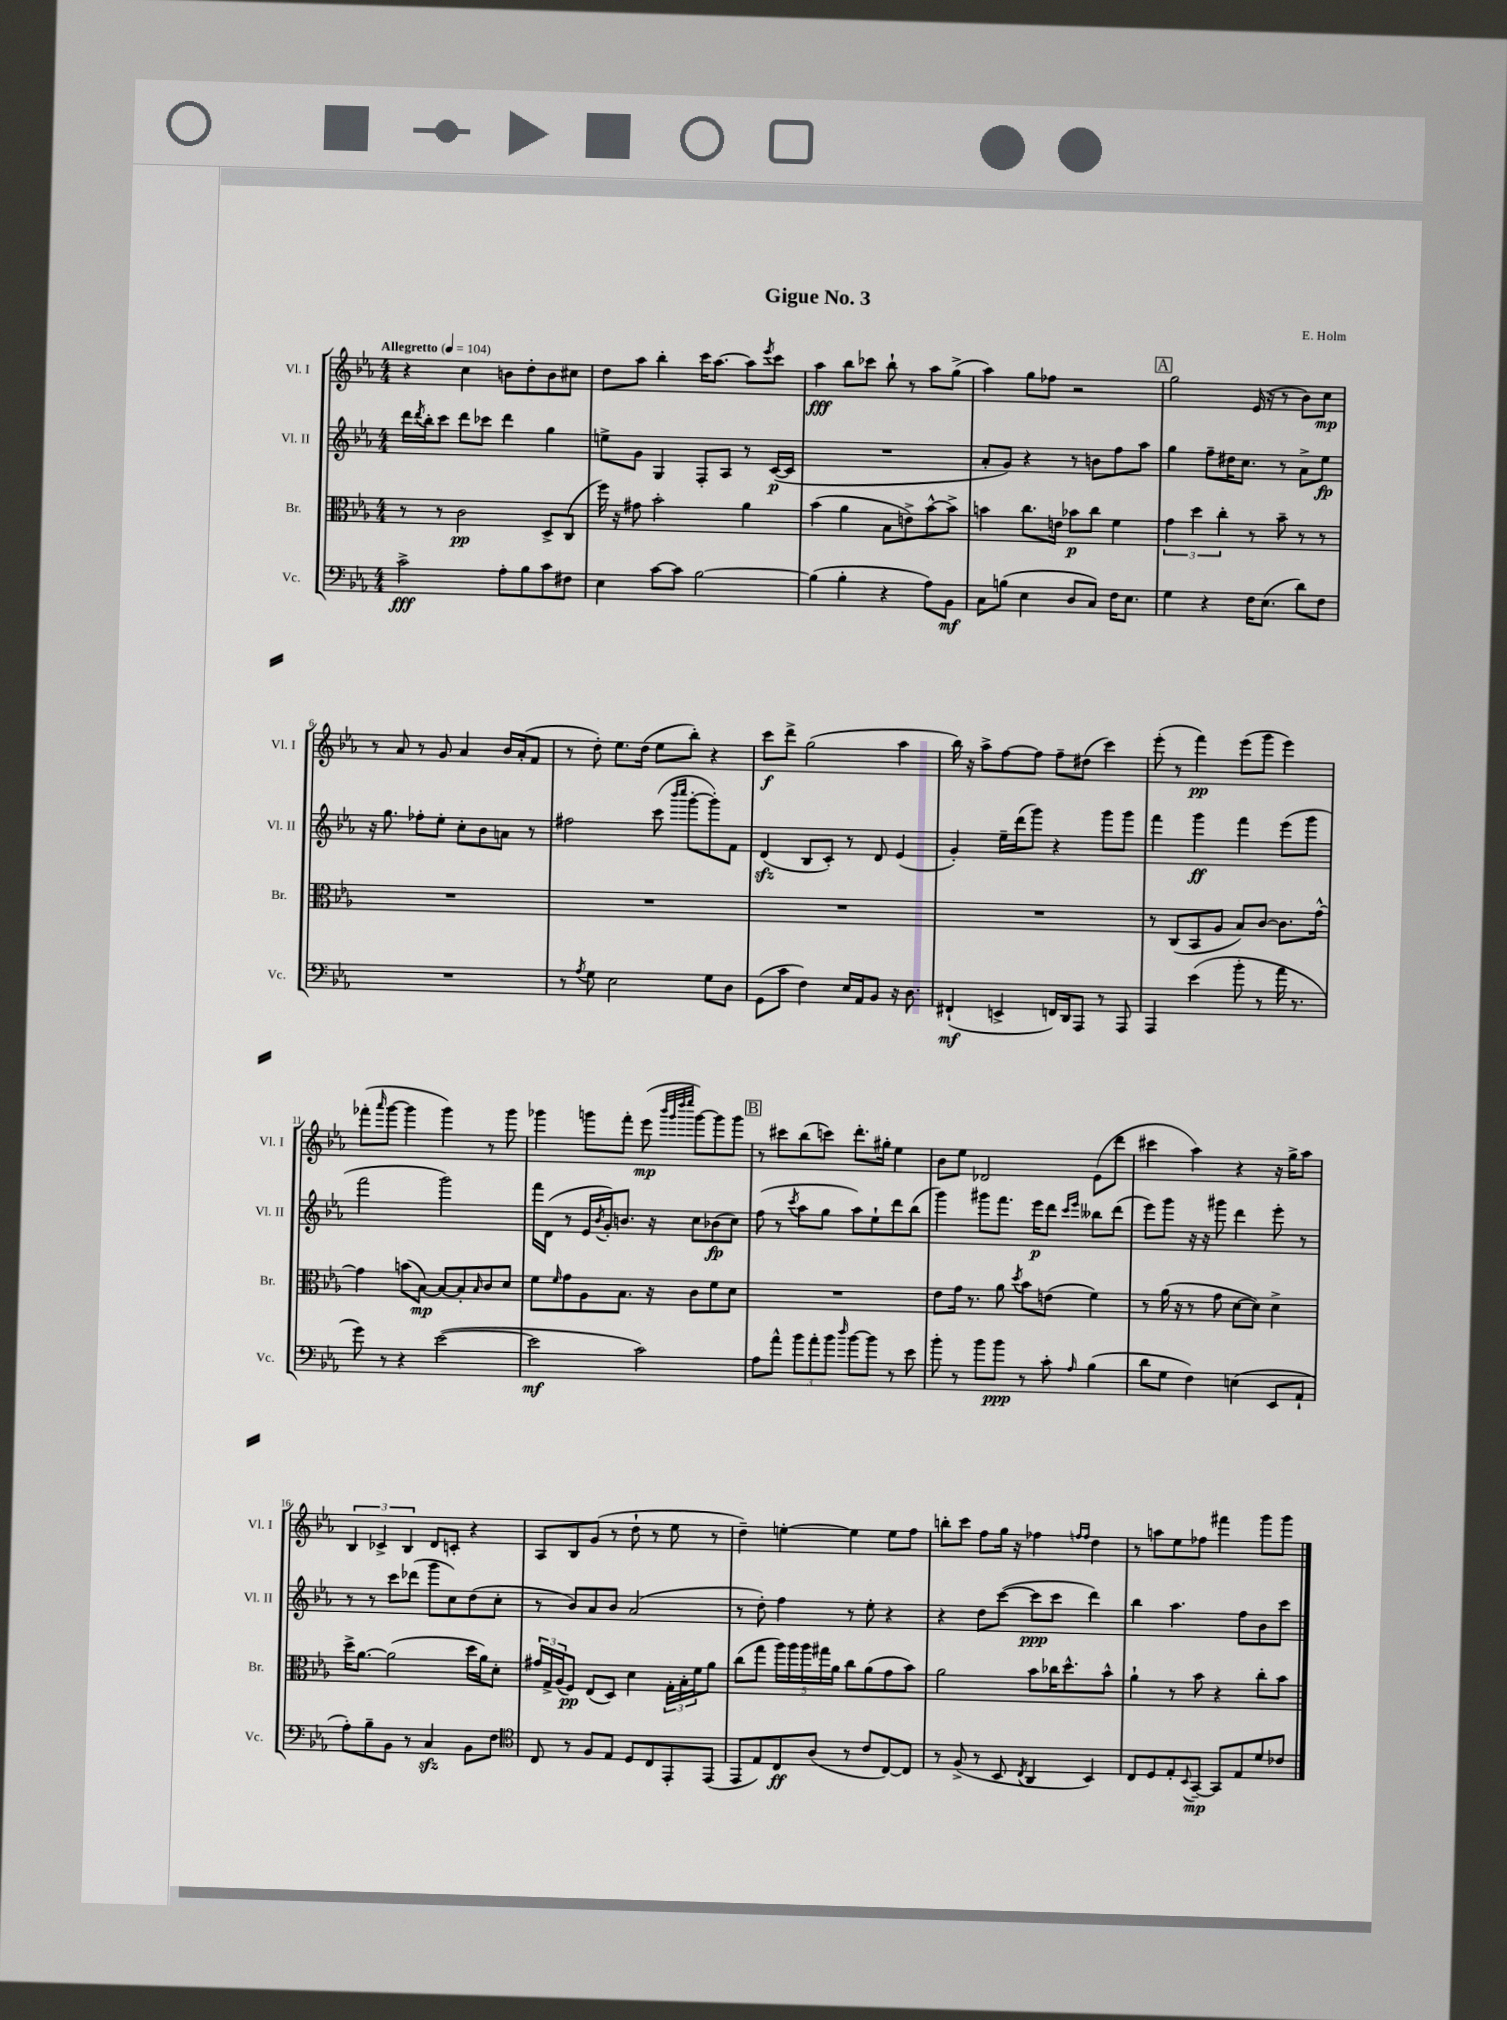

**kern	**dynam	**kern	**dynam	**kern	**dynam	**kern	**dynam
*part4	*part4	*part3	*part3	*part2	*part2	*part1	*part1
*staff4	*staff4	*staff3	*staff3	*staff2	*staff2	*staff1	*staff1
*I"Vc.	*	*I"Br.	*	*I"Vl. II	*	*I"Vl. I	*
*I'Vc.	*	*I'Br.	*	*I'Vl. II	*	*I'Vl. I	*
*clefF4	*	*clefC3	*	*clefG2	*	*clefG2	*
*k[b-e-a-]	*	*k[b-e-a-]	*	*k[b-e-a-]	*	*k[b-e-a-]	*
*M4/4	*	*M4/4	*	*M4/4	*	*M4/4	*
*MM104	*	*MM104	*	*MM104	*	*MM104	*
=1	=1	=1	=1	=1	=1	=1	=1
!	!	!	!	!	!	!LO:TX:a:B:t=Allegretto	!
2c^\	fff	8r	.	16ddd\LL	.	4r	.
.	.	.	.	8qddd/	.	.	.
.	.	.	.	16bb-'\J	.	.	.
.	.	8r	.	8ccc\J	.	.	.
.	.	2c\	pp	8ddd\L	.	4cc\	.
.	.	.	.	8ccc-X\J	.	.	.
8A-'\L	.	.	.	4ddd\	.	8bn\L	.
8B-\	.	.	.	.	.	8dd'\	.
8c\	.	8D^/L	.	4gg\	.	8b\	.
8F#X\J	.	(8C/J	.	.	.	8cc#X\J	.
=2	=2	=2	=2	=2	=2	=2	=2
4E-\	.	16ff\)	.	8een^\L	.	8dd\L	.
.	.	16r	.	.	.	.	.
.	.	8g#X\	.	8g\J	.	8aa-\J	.
[8c\L	.	2b-'\	.	4G/	.	4bb-'\	.
8c\J]	.	.	.	.	.	.	.
[2B-\	.	.	.	8F'/L	.	16ccc\KL	.
.	.	.	.	.	.	[8.aa-\J	.
.	.	.	.	8A-/J	.	.	.
.	.	4a-\	.	8r	.	8aa-\L]	.
.	.	.	.	.	.	8qeee-/	.
.	.	.	.	([16c/LL	p	8ccc\J	.
.	.	.	.	16c/JJ]	.	.	.
=3	=3	=3	=3	=3	=3	=3	=3
(4B-\]	.	(4b-\	.	1r	.	4aa-\	fff
4B-'\	.	4a-\	.	.	.	8bb-\L	.
.	.	.	.	.	.	8ccc-X\J	.
4r	.	8B-\L	.	.	.	8bb-`\	.
.	.	8en^\)	.	.	.	8r	.
8A-\L)	.	[8b-^^\	.	.	.	8aa-\L	.
8BB-\J	mf	8b-^\J]	.	.	.	(8gg^\J	.
=4	=4	=4	=4	=4	=4	=4	=4
8C\L	.	4bn\	.	8a-'/L	.	4aa-\)	.
(8Bn\J	.	.	.	8g/J)	.	.	.
4E-\	.	8.cc\L	.	4r	.	8gg\L	.
.	.	.	.	.	.	8ff-X\J	.
.	.	16en\Jk	.	.	.	.	.
8D/L	.	8b-X\L	p	8r	.	2r	.
8C/J)	.	8cc\J	.	8bn\L	.	.	.
16F\KL	.	4f\	.	8ff\	.	.	.
8.E-\J	.	.	.	.	.	.	.
.	.	.	.	8aa-\J	.	.	.
!!LO:REH:place=s1:t=A
=5	=5	=5	=5	=5	=5	=5	=5
4G\	.	6g\	.	4gg\	.	2gg\	.
.	.	6dd\	.	.	.	.	.
4r	.	.	.	8ff~\L	.	.	.
.	.	6cc'\	.	.	.	.	.
.	.	.	.	16dd#X\K	.	.	.
.	.	.	.	8.cc\J	.	.	.
16F\KL	.	8r	.	.	.	(16e-/	.
(8.E-\J	.	.	.	.	.	16r	.
.	.	8b-~\	.	8r	.	8r	.
8d\L)	.	8r	.	8a-^\L	.	8b-\L)	.
8F\J	.	8r	.	8ee-\J	fp	8cc\J	mp
!!LO:LB:g=z
=6	=6	=6	=6	=6	=6	=6	=6
1r	.	1r	.	16r	.	8r	.
.	.	.	.	8.gg\	.	.	.
.	.	.	.	.	.	8a-/	.
.	.	.	.	8ff-X'\L	.	8r	.
.	.	.	.	8ee-'\J	.	8g/	.
.	.	.	.	8cc'\L	.	4a-/	.
.	.	.	.	8b-\	.	.	.
.	.	.	.	8an\J	.	16b-/LL	.
.	.	.	.	.	.	(16a-'/J	.
.	.	.	.	8r	.	8f/J	.
=7	=7	=7	=7	=7	=7	=7	=7
8r	.	1r	.	2ff#X\	.	8r	.
8qA-/	.	.	.	.	.	.	.
8G\	.	.	.	.	.	8dd'\)	.
2E-\	.	.	.	.	.	8.ee-\L	.
.	.	.	.	.	.	(16dd\Jk	.
.	.	.	.	(8ccc\	.	8ee-\L	.
.	.	.	.	16qqbbb-/LL	.	.	.
.	.	.	.	16qqcccc/JJ	.	.	.
.	.	.	.	[8ggg'\L	.	8bb-'\J)	.
8G\L	.	.	.	8ggg'\])	.	4r	.
8D\J	.	.	.	8f\J	.	.	.
=8	=8	=8	=8	=8	=8	=8	=8
(8GG\L	.	1r	.	(4dzz/	.	8ccc\L	f
8c\J	.	.	.	.	.	8ddd^\J	.
4F\)	.	.	.	8B-/L	.	(2gg\	.
.	.	.	.	8c'/J)	.	.	.
16E-/LL	.	.	.	8r	.	.	.
16AA-/J	.	.	.	.	.	.	.
8BB-/J	.	.	.	8d/	.	.	.
16r	.	.	.	(4e-/	.	4aa-\	.
8.D\	.	.	.	.	.	.	.
=9	=9	=9	=9	=9	=9	=9	=9
(4FF#X`/	mf	1r	.	4g'/)	.	16bb-\)	.
.	.	.	.	.	.	16r	.
.	.	.	.	.	.	8aa-^\L	.
4EEn^/	.	.	.	16ee-~\LL	.	[8ff\	.
.	.	.	.	(16ddd\J	.	.	.
.	.	.	.	8ggg\J)	.	8ff\J]	.
16FFn/LL)	.	.	.	4r	.	8ff~\L	.
16DD/J	.	.	.	.	.	.	.
8AAA-/J	.	.	.	.	.	(8dd#X\J	.
8r	.	.	.	8ggg\L	.	4ccc\)	.
8AAA-/	.	.	.	8ggg\J	.	.	.
=10	=10	=10	=10	=10	=10	=10	=10
4AAA-/	.	8r	.	4fff\	.	(8eee-'\	.
.	.	(8C/L	.	.	.	8r	.
(4e-\	.	8BB-/	.	4ggg\	ff	4fff\)	pp
.	.	8A-/J	.	.	.	.	.
8b-'\	.	8B-/L)	.	4fff\	.	(8eee-\L	.
8r	.	[8c/J	.	.	.	8ggg\J	.
16a-\	.	8.c\L]	.	(8eee-\L	.	4eee-\)	.
8.r	.	.	.	.	.	.	.
.	.	.	.	8ggg\J	.	.	.
.	.	[16g^^\Jk	.	.	.	.	.
!!LO:LB:g=z
=11	=11	=11	=11	=11	=11	=11	=11
8g\)	.	4g\]	.	2fff\	.	(8fff-X'\L	.
.	.	.	.	.	.	16qqaaa-/	.
8r	.	.	.	.	.	[8ggg\J	.
4r	.	(8bn\L	.	.	.	4ggg\]	.
.	.	[8B-\J)	mp	.	.	.	.
([2e-\	.	8B-/L_	.	2ggg\)	.	4ggg\)	.
.	.	8B-'/]	.	.	.	.	.
.	.	16qqB-/	.	.	.	.	.
.	.	8c/	.	.	.	8r	.
.	.	8d/J	.	.	.	8ggg\	.
=12	=12	=12	=12	=12	=12	=12	=12
2e-\]	mf	8f\L	.	16fff\LL	.	4ggg-X\	.
.	.	.	.	(16d\JJ	.	.	.
.	.	16qqf/	.	.	.	.	.
.	.	8g\	.	8r	.	.	.
.	.	8A-\	.	16e-/LL	.	8gggn\L	.
.	.	.	.	8qb-/	.	.	.
.	.	.	.	16g'/J)	.	.	.
.	.	8.B-\J	.	8.bn/J	.	8fff'\J	.
2c\)	.	.	.	.	.	(8eee-\	mp
.	.	16r	.	16r	.	.	.
.	.	.	.	.	.	32qqbbb-/LLL	.
.	.	.	.	.	.	32qqggg/	.
.	.	.	.	.	.	32qqdddd/	.
.	.	.	.	.	.	32qqeeee-/JJJ	.
.	.	8c\L	.	8cc\L	.	[8ggg\L)	.
.	.	8f\	.	(8b-X\	fp	8ggg\]	.
.	.	8d\J	.	8cc\J)	.	8ggg\J	.
!!LO:REH:place=s1:t=B
=13	=13	=13	=13	=13	=13	=13	=13
8A-\L	.	1r	.	(8ff\	.	8r	.
8a-^^\J	.	.	.	8r	.	8ccc#X\L	.
.	.	.	.	8qccc/	.	.	.
12b-\L	.	.	.	8aa-\L	.	(8bb-\	.
12a-'\	.	.	.	.	.	.	.
.	.	.	.	8gg\J	.	8cccn\J)	.
12b-\J	.	.	.	.	.	.	.
16qqdd/	.	.	.	.	.	.	.
[8b-\L	.	.	.	8aa-\L)	.	8.ddd'\L	.
8b-\J]	.	.	.	8ee-`\	.	.	.
.	.	.	.	.	.	16gg#X'\Jk	.
8r	.	.	.	8ddd\	.	4ee-\	.
8e-\	.	.	.	(8bb-\J	.	.	.
=14	=14	=14	=14	=14	=14	=14	=14
8b-'\	.	8e-\L	.	4ggg\)	.	8b-\L	.
8r	.	16g\Jk	.	.	.	8ee-\J	.
.	.	8.r	.	.	.	.	.
8b-\L	.	.	.	8ggg#X\L	.	2d-X/	.
8b-\J	ppp	8a-\	.	8.fff\J	.	.	.
.	.	8qdd/	.	.	.	.	.
8r	.	8b-\L	.	.	.	.	.
.	.	.	.	16eee-\KL	p	.	.
8c'\	.	(8en\J	.	8ddd\J	.	.	.
.	.	.	.	16qqccc/LL	.	.	.
16qqA-/	.	.	.	16qqeee-/JJ	.	.	.
(4B-\	.	4f\)	.	8bb--X\L	.	(8e-\L	.
.	.	.	.	(8ddd\J	.	8ddd\J	.
=15	=15	=15	=15	=15	=15	=15	=15
8d\L	.	8r	.	8eee-\L)	.	4ccc#X\	.
8G\J	.	(16a-\	.	8ggg\J	.	.	.
.	.	16r	.	.	.	.	.
4F\)	.	8r	.	16r	.	4aa-\)	.
.	.	.	.	16r	.	.	.
.	.	8g\	.	8ggg#X\	.	.	.
(4En\	.	[8d\L	.	4ddd\	.	4r	.
.	.	8d\J])	.	.	.	.	.
8EE-/L	.	4d^\	.	8eee-'\	.	16r	.
.	.	.	.	.	.	16gg^\KL	.
8AA-`/J	.	.	.	8r	.	8aa-\J	.
!!LO:LB:g=z
=16	=16	=16	=16	=16	=16	=16	=16
8A-'\L)	.	16dd^\KL	.	8r	.	6B-/	.
.	.	[8.a-\J	.	.	.	.	.
8B-~\	.	.	.	8r	.	.	.
.	.	.	.	.	.	6c-X^/	.
8BB-\J	.	(2a-\]	.	8ccc\L	.	.	.
.	.	.	.	.	.	6B-/	.
8r	.	.	.	(8ddd-X\J	.	.	.
4Czz/	.	.	.	8ggg\L	.	8d/L	.
.	.	.	.	8cc\)	.	8cn'/J	.
8BB-\L	.	16dd\LL	.	(8dd\	.	4r	.
.	.	16a-\J)	.	.	.	.	.
8F\J	.	8d'\J	.	8cc'\J	.	.	.
=17	=17	=17	=17	=17	=17	=17	=17
*clefC4	*	*	*	*	*	*	*
8C/	.	24g#X/LL	.	8r	.	8A-/L	.
.	.	24G^/	.	.	.	.	.
.	.	(24A-/J	.	.	.	.	.
8r	.	8F/J)	pp	8b-/L)	.	8B-/	.
8F/L	.	(8E-/L	.	8a-/	.	(8g/J	.
8E-/J	.	8D/J)	.	8b-/J	.	8r	.
8D/L	.	4d\	.	(2a-/	.	8dd`\	.
8C/	.	.	.	.	.	8r	.
8EE-'/	.	24G'\LL	.	.	.	8ee-\	.
.	.	24B-'\	.	.	.	.	.
.	.	24f\J	.	.	.	.	.
(8EE-/J	.	8a-\J	.	.	.	8r	.
=18	=18	=18	=18	=18	=18	=18	=18
8EE-/L	.	(8cc\L	.	8r	.	4dd~\)	.
8E-/)	.	8gg\J	.	8dd'\)	.	.	.
8C/	ff	20aa-\LL)	.	4ff\	.	[4een'\	.
.	.	20aa-\	.	.	.	.	.
.	.	20aa-\	.	.	.	.	.
(8A-/J	.	.	.	.	.	.	.
.	.	20gg#X\	.	.	.	.	.
.	.	20a-\JJ	.	.	.	.	.
8r	.	8cc\L	.	8r	.	4ee\]	.
8c/L	.	(8a-\	.	8ee-'\	.	.	.
[8C/)	.	8g\	.	4r	.	8ee\L	.
8C/J]	.	8b-\J)	.	.	.	8ff\J	.
=19	=19	=19	=19	=19	=19	=19	=19
8r	.	2a-\	.	4r	.	8bbn'\L	.
(8F^/	.	.	.	.	.	8ccc\J	.
8r	.	.	.	8dd\L	.	8ff\L	.
8BB-/	.	.	.	([8ccc\J	.	16gg\Jk	.
.	.	.	.	.	.	16r	.
8qC/	.	.	.	.	.	.	.
4AA-/	.	8b-\L	.	8ccc\L]	ppp	4ff-X\	.
.	.	16cc-X\K	.	8ccc\J	.	.	.
.	.	8.dd^^\	.	.	.	.	.
.	.	.	.	.	.	16qqffn/LL	.
.	.	.	.	.	.	16qqff/JJ	.
4BB-/)	.	.	.	4ddd\)	.	4dd\	.
.	.	8b-^^\J	.	.	.	.	.
=20	=20	=20	=20	=20	=20	=20	=20
8C/L	.	4a-`\	.	4bb-\	.	8r	.
8D/	.	.	.	.	.	8aan\L	.
8E-'/	.	8r	.	4.aa-\	.	8ee-\	.
8qqBB-/	.	.	.	.	.	.	.
[8GG~/J	mp	8b-\	.	.	.	8ff-X\J	.
8GG/L]	.	4r	.	.	.	4fff#X\	.
8E-/	.	.	.	8ff\L	.	.	.
8d/	.	8cc'\L	.	8b-\	.	8ggg\L	.
8c-X/J	.	8b-\J	.	8ccc\J	.	8ggg\J	.
==	==	==	==	==	==	==	==
*-	*-	*-	*-	*-	*-	*-	*-
